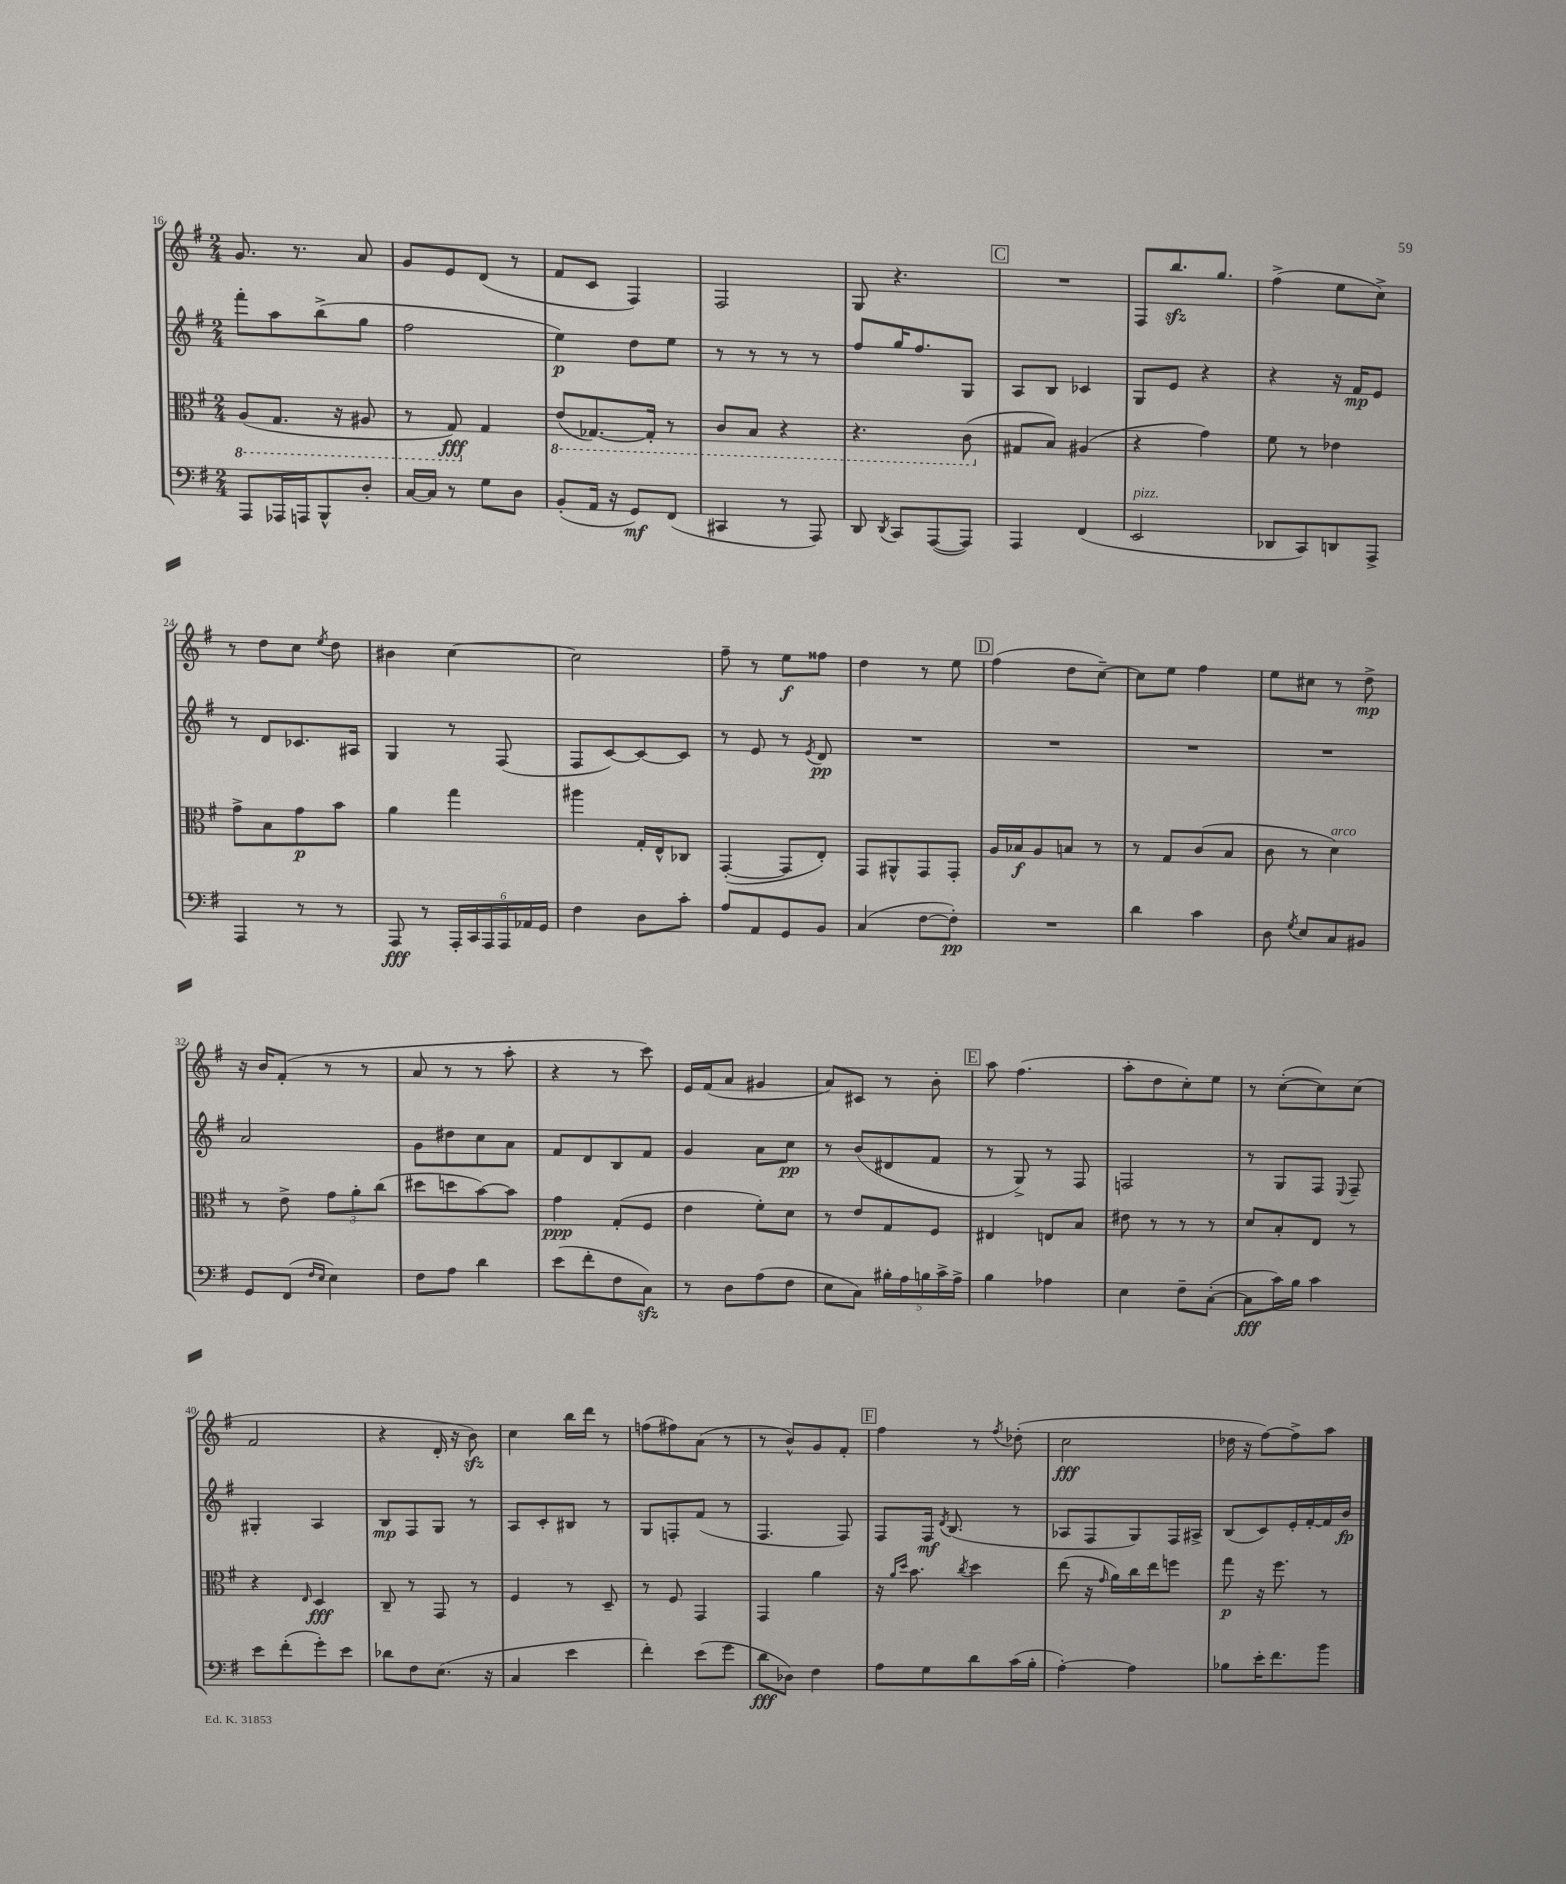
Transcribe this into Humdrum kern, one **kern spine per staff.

**kern	**kern	**kern	**kern
*staff4	*staff3	*staff2	*staff1
*clefF4	*clefC3	*clefG2	*clefG2
*k[f#]	*k[f#]	*k[f#]	*k[f#]
*M2/4	*M2/4	*M2/4	*M2/4
8AAA/L	(8AA/L	8fff#'\L	8.g/
16AAA-/L	8.GG/J	8aa\	.
16AAA/J	.	.	8.r
8BBB^^/	.	(8bb^\	.
.	16r	.	.
8D'/J	8AA#/	8gg\J	8a/
=	=	=	=
[16C/LL	8r	2ff#\	8g/L
16C/]JJ	.	.	.
8r	8GG/)	.	8e/
8G\L	4G/	.	(8d/J
8D\J	.	.	8r
=	=	=	=
(8BB'/L	(8E/L	4ee\)	8f#/L
16AA/Jk	[8.GG-/)	.	8c/J
16r	.	.	.
8GG/L)	.	8dd\L	4F#/)
.	16GG-'/]Jk	.	.
(8FF#/J	8r	8ee\J	.
=	=	=	=
4CC#/	8C/L	8r	2F#/
.	8BB/J	8r	.
8r	4r	8r	.
8AAA/)	.	8r	.
=	=	=	=
8DD/	4.r	8ff#/L	8G/
8qDD/	.	.	.
8CC/L	.	16gg/K	4.r
.	.	8.ff#/	.
([8AAA/	.	.	.
8AAA/]J)	(8C\	8G/J	.
=	=	=	=
4AAA/	8G#/L	8A/L	2r
.	8B/J)	8B/J	.
(4FF#/	(4A#/	4c-/	.
=	=	=	=
2EE/	4r	8G/L	8F#/L
.	.	8e/J	8.bb/
.	4g\)	4r	.
.	.	.	8.gg/J
=	=	=	=
8DD-/L	8f#\	4r	(4ff#^\
8CC/)	8r	.	.
8DD/	4e-\	16r	8ee\L
.	.	16f#/LK	.
8AAA^/J	.	8e/J	8cc^\J)
=	=	=	=
4AAA/	8g^\L	8r	8r
.	8B\	8d/L	8dd\L
8r	8g\	8.c-/	8cc\J
.	.	.	8qee/
8r	8b\J	.	8dd\
.	.	16A#/Jk	.
=	=	=	=
8AAA/	4a\	4G/	4b#\
8r	.	.	.
24AAA'/LL	4gg\	8r	[4cc\
24CC/	.	.	.
24AAA/	.	.	.
24AAA/	.	(8F#/	.
24AA-/	.	.	.
24GG/JJ	.	.	.
=	=	=	=
4F#\	4aa#\	8F#/L	2cc\]
.	.	[8c/)	.
8D\L	16G'/LL	8c/_	.
.	16E^^/J	.	.
8c'\J	8C-/J	8c/]J	.
=	=	=	=
8A/L	([4GG'/	8r	8ff#~\
8AA/	.	8e/	8r
8GG/	8GG/]L	8r	8ee\L
.	.	8qe/	.
8BB/J	8E'/J)	8d/	8ff##\J
=	=	=	=
(4C/	8GG/L	2r	4dd\
.	8AA#^^/	.	.
[8F#\L	8GG/	.	8r
8F#'\]J)	8GG'/J	.	8ee\
=	=	=	=
2r	16A/LL	2r	(4ff#\
.	16B-/J	.	.
.	8A/	.	.
.	8B/J	.	8dd\L
.	8r	.	[8cc~\J)
=	=	=	=
4d\	8r	2r	8cc\]L
.	8G/L	.	8ee\J
4c\	(8c/	.	4ff#\
.	8B/J	.	.
=	=	=	=
8D\	8c\	2r	8ee\L
8qG/	.	.	.
8E/L	8r	.	8cc#\J
8C/	4d\)	.	8r
8BB#/J	.	.	8dd^\
=	=	=	=
8GG/L	8r	2a/	16r
.	.	.	16b/LK
(8FF#/J	8e^\	.	(8f#'/J
16qqF#/LL	.	.	.
16qqE/JJ	.	.	.
4E\)	12g\L	.	8r
.	12a'\	.	.
.	.	.	8r
.	(12cc\J	.	.
=	=	=	=
8F#\L	8dd#\L	8g\L	8a/
8A\J	8dd\	8dd#\	8r
4d\	[8b\)	8cc\	8r
.	8b\]J	8a\J	8aa'\
=	=	=	=
(8e\L	4g\	8f#/L	4r
8f#'\	.	8d/	.
8F#\	(8G'/L	8B/	8r
8C\J)	8F#/J	8f#/J	8ccc\)
=	=	=	=
8r	4e\	4g/	16e/LL
.	.	.	(16f#/J
8D\L	.	.	8a/J
(8A\	8f#'\L)	8a\L	4g#/
8F#\J	8d\J	8cc\J	.
=	=	=	=
8E\L	8r	8r	8a/L)
8C\J)	8e/L	(8b/L	8c#/J
20B#'\LL	8G/	8d#/	8r
20A\	.	.	.
20B\	.	.	.
.	8F#/J	8f#/J	8b'\
20c^\	.	.	.
20A^\JJ	.	.	.
=	=	=	=
4B\	4E#/	8r	8aa\
.	.	8G^/)	(4.ff#\
4A-\	8E/L	8r	.
.	8B/J	8F#/	.
=	=	=	=
4E\	8e#\	2F/	8aa'\L
.	8r	.	8dd\
8F#~\L	8r	.	8cc'\)
([8C'\J	8r	.	8ee\J
=	=	=	=
8C\]L	8d/L	8r	8r
16c\L)	8B'/	8G/L	([8cc'\L
16B\JJ	.	.	.
4c\	8E/J	8F#/J	8cc\])
.	.	8qqE/	.
.	8r	8F#~/	(8cc\J
=	=	=	=
8e\L	4r	4G#'/	2f#/
(8f#'\	.	.	.
.	16qqE/	.	.
8g'\)	4D/	4A/	.
8e\J	.	.	.
=	=	=	=
8d-\L	8C~/	8B/L	4r
8F#\	8r	8F#/	.
(8.E\J	8GG/	8G/J	16d'/
.	.	.	16r
.	8r	8r	8b\)
16r	.	.	.
=	=	=	=
4C/	4F#/	8A/L	4cc\
.	.	8c'/	.
4e\	8r	8B#/J	16bb\LL
.	.	.	16ddd\JJ
.	8D~/	8r	8r
=	=	=	=
4f#'\)	8r	8G/L	(8ff\L
.	8F#/	8F'/	8ff#\)
(8e\L	4GG/	(8f#/J	(8a\J
8g\J	.	8r	8r
=	=	=	=
8d\L	4GG/	4.F#/	8r
8D-\J)	.	.	8b^^/L)
4F#\	4a\	.	8g/
.	.	8F#/)	8f#'/J
=	=	=	=
8A\L	16r	8F#/L	4ff#\
.	16qqa/LL	.	.
.	16qqdd/JJ	.	.
.	8.b\	.	.
8G\	.	16F#/Jk	.
.	.	8qd/	.
.	.	(8.B/	.
.	8qcc/	.	.
8d\	4dd\	.	8r
.	.	.	8qff#/
(16c\L	.	8r	(8dd-'\
16B'\JJ	.	.	.
=	=	=	=
[4A'\)	(8ee\	8A-/L	2cc\
.	16r	8F#/	.
.	16qqg/	.	.
.	16a\LL)	.	.
4A\]	16cc\	8G/)	.
.	16ee\J	.	.
.	8ff\J	16F#/L	.
.	.	16A#^/JJ	.
=	=	=	=
8B-\L	8gg\	(8B/L	16dd-\
.	.	.	16r
16e'\K	16r	8c/)	[8ff#\L)
8.f#\	8.ff#\	.	.
.	.	16e'/L	8ff#^\]
.	.	[16f#'/	.
8b\J	8r	16f#/]	8aa\J
.	.	16b/JJ	.
==	==	==	==
*-	*-	*-	*-
